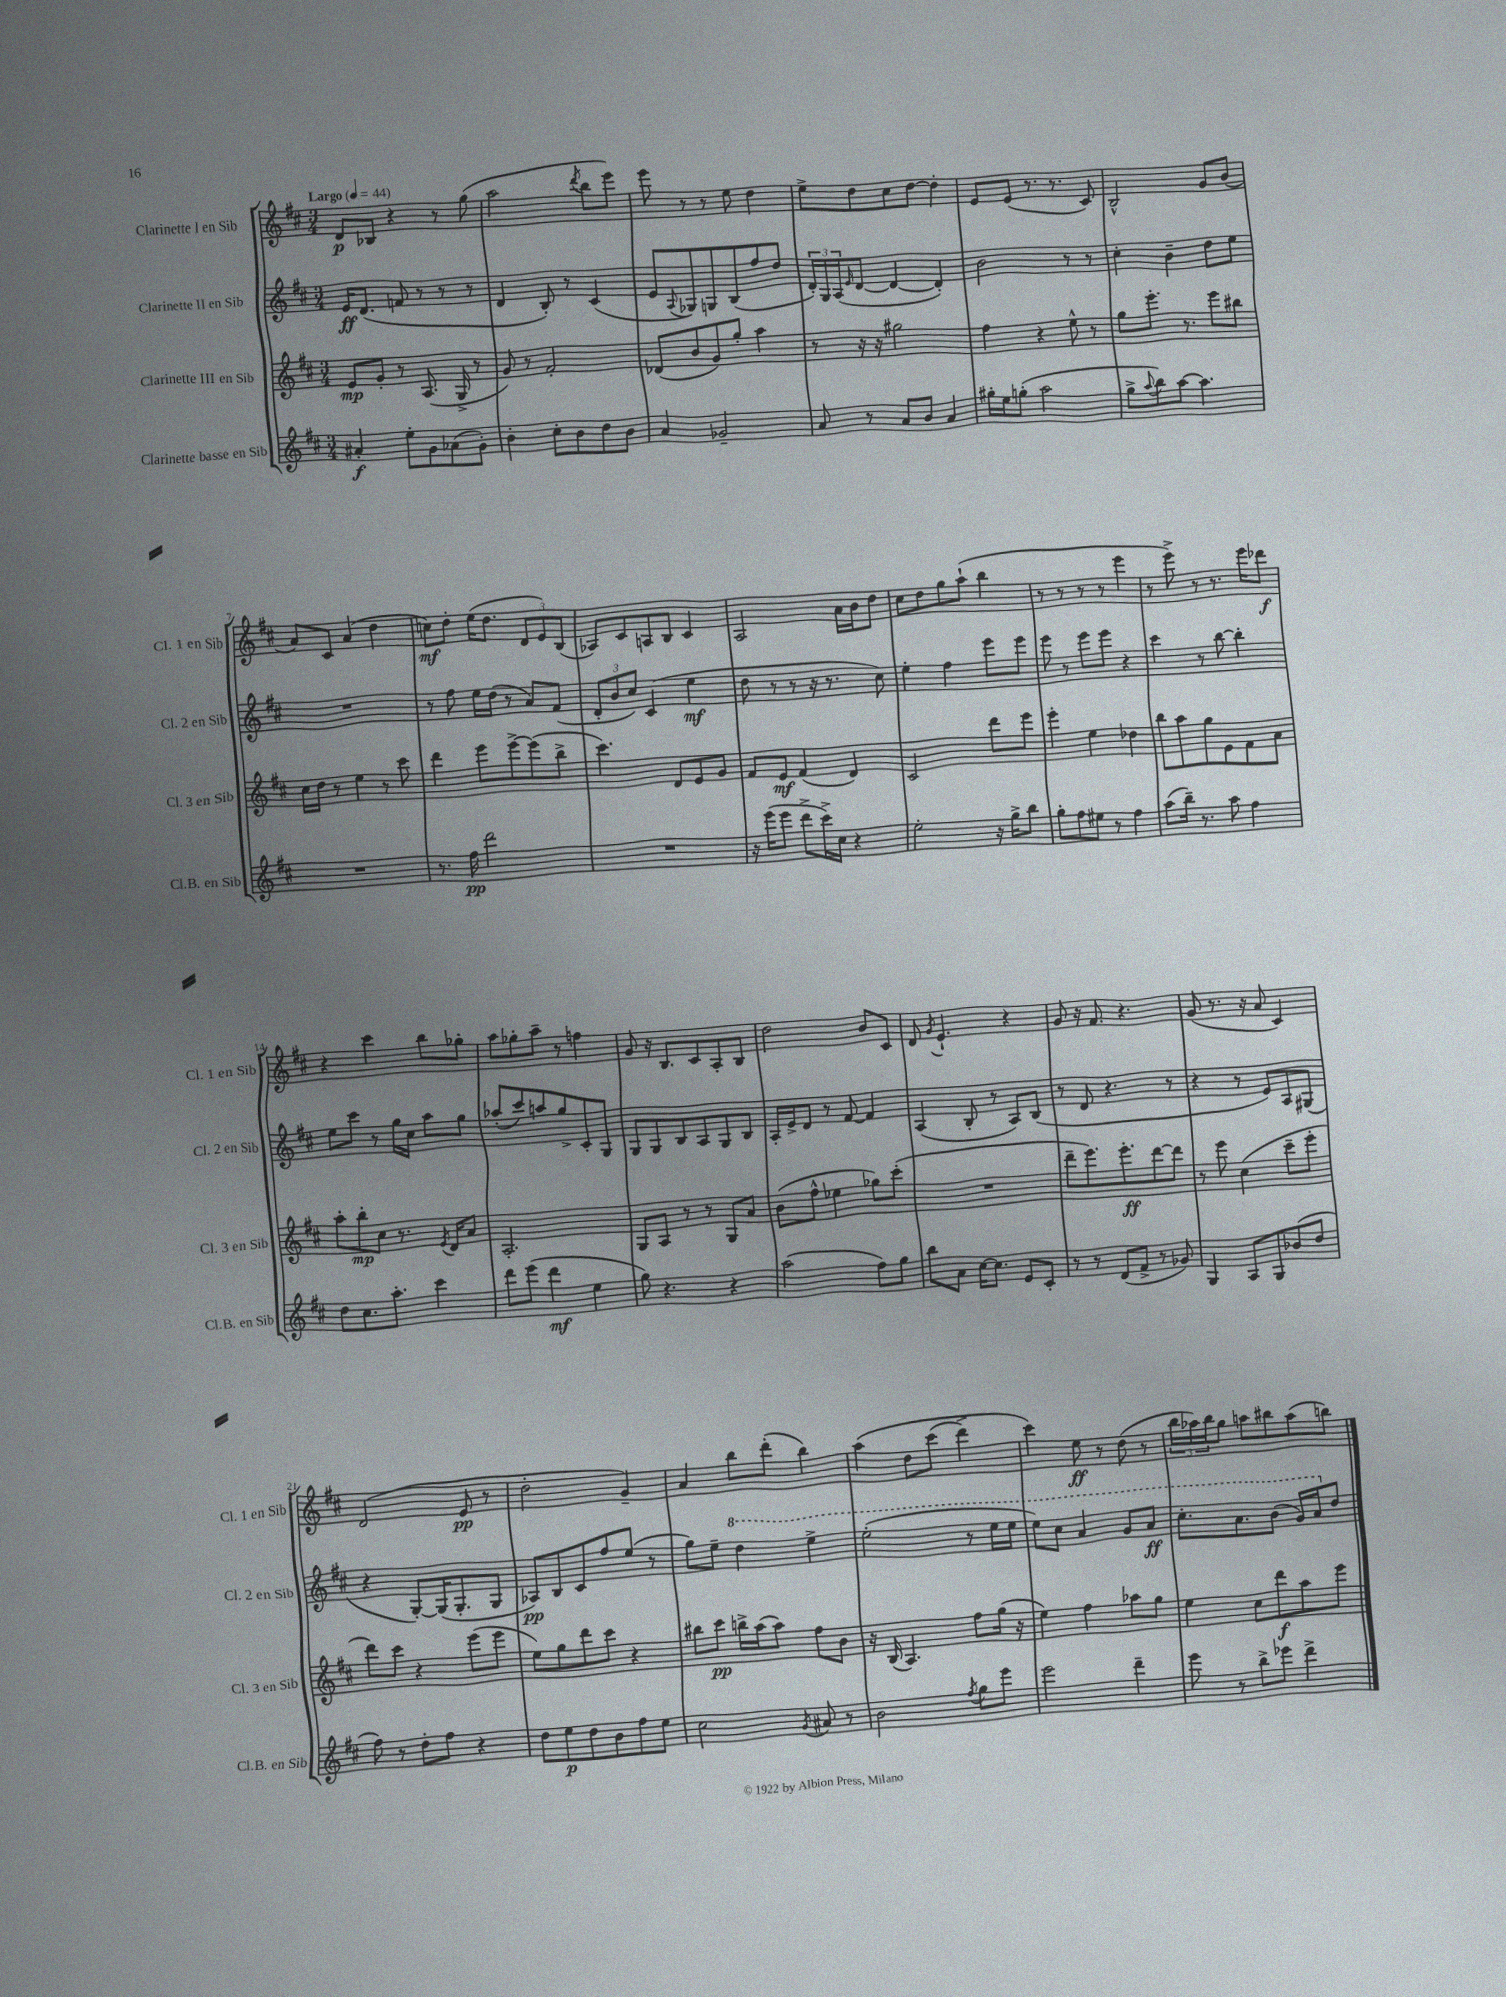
<<
\new StaffGroup <<
\new Staff = "s0" \with { instrumentName = "Clarinette I en Sib" shortInstrumentName = "Cl. 1 en Sib" } {
    \clef treble \key d \major \numericTimeSignature \time 3/4 \tempo "Largo" 4 = 44
    d'8\p bes8 r4 r8 g''8( |
    a''2 \acciaccatura { d'''8 } b''8 e'''8) |
    e'''8 r8 r8 e''8 d''4 |
    e''8-> d''8 cis''8 d''8~ d''4-. |
    e'8 e'8( r8. r8. cis'8) |
    b2-^ g'8 b'8( |
    a'8) cis'8 a'4( d''4 |
    c''8\mf) d''8-. e''16( d''8. \tuplet 3/2 { d'8 e'8) b8( } |
    aes8) cis'8 a8 b8 cis'4 |
    a2 a'16 b'16 d''8 |
    cis''8 d''8 g''8 a''8-!( b''4 |
    r8 r8 r8 r8 e'''4 |
    r8 e'''8->) r8 r8. e'''16 des'''8\f |
    r4 cis'''4 b''8 ges''8-. |
    a''8 ges''8-. a''8-- r8 f''4 |
    g'8 r16 b8. cis'8 a8-. b8 |
    d''2 b'8 cis'8 |
    d'8 \acciaccatura { g'8 } e'4.-! r4 |
    g'8 r16 fis'8. r4. |
    g'8( r8. r16 a'8 cis'4) |
    d'2( e'8\pp r8 |
    d''2-. g'4--) |
    a'4 b''8 d'''8-.( b''4) |
    a''4\( d''8 cis'''8( d'''4->) |
    cis'''4\) e''8\ff r8 d''8( r8 |
    \tuplet 3/2 { b''16 aes''16) b''16 } g''8 a''8 bis''8 a''8( b''8) \bar "|." |
}
\new Staff = "s1" \with { instrumentName = "Clarinette II en Sib" shortInstrumentName = "Cl. 2 en Sib" } {
    \clef treble \key d \major \numericTimeSignature \time 3/4
    e'16\ff d'8.( f'8 r8 r8 r8 |
    d'4 b8-.) r8 cis'4( |
    e'8 \appoggiatura { a8 } ges8) g8 b8( fis''8 d''8 |
    \tuplet 3/2 { d'16-.) g16 a16( } \grace { e'16 } d'8~ d'4~ d'4-.) |
    b'2 r8 r8 |
    cis''4-. b'4-- d''8 e''8 |
    R2. |
    r8 fis''8 e''16 d''16( r8 a'8) fis'8( |
    \tuplet 3/2 { d'8-. b'8 cis''8) } cis'4( e''4\mf |
    d''8 r8 r8 r16 r8. cis''8) |
    e''4-. fis''4 e'''8 e'''8 |
    e'''8 r8 e'''8 e'''8 r4 |
    cis'''4 r8 b''8~ b''4-. |
    e''8 cis'''8 r8 g''16 cis''16 a''8 g''8 |
    aes''8-.( cis'''8) a''8 g''8-> cis'8-. g8 |
    g8 g8 b8 a8 g8 b8 |
    a16-. e'16-> d'8 r8 fis'8~ fis'4 |
    a4( b8-. r8 a8) b8( |
    r8 d'8 r4. r8 |
    r4 r8 e'8) a8 gis8( |
    r4 g8~-.) g16( g8.-. g8 |
    aes8\pp) b8 cis'8 fis''8 e''8( r8 |
    g''8) e''8-- \ottava #1 d'''4 e'''4-> |
    e'''2-.( r8 e'''16 e'''16 |
    e'''8) cis'''8 a''4 g''8 a''8\ff |
    cis'''8.-. a''8. b''8( g''16) a''16 \ottava #0 d''8 \bar "|." |
}
\new Staff = "s2" \with { instrumentName = "Clarinette III en Sib" shortInstrumentName = "Cl. 3 en Sib" } {
    \clef treble \key d \major \numericTimeSignature \time 3/4
    e'8\mp g'8-. r8 a8.( g16-> r8 |
    g'8) r8 fis'2-. |
    des'8( b'8 g'8) g''8-. a''4 |
    r8 r16 r16 gis''2 |
    fis''4 r4 e''8-^ r8 |
    g''8 e'''8.-. r8. e'''8 bis''8 |
    cis''16 d''16 r8 e''4 r8 cis'''8 |
    d'''4 e'''8 e'''8~-> e'''8( b''8-> |
    cis'''4.) d'8 e'8 g'8 |
    fis'8 e'8\mf fis'4( d'4) |
    cis'2 d'''8 e'''8 |
    e'''4-. e''4 des''4 |
    b''8 a''8 g''8 e'8 fis'8 a'8 |
    a''8-. b''8-.\mp cis''8 r8. \acciaccatura { e'8 } d'16 a'8 |
    a2.-. |
    g8 a8 r8 r8 g8 a'8 |
    b'8( fis''8-^ ees''4 ges''8) cis'''8-.( |
    R2. |
    d'''8-- e'''8.) e'''8.-.\ff d'''8~ d'''8 |
    r8 e'''8 cis''4( cis'''8-- e'''8-. |
    d'''8) cis'''8 r4 e'''8( e'''8 |
    e''8) g''8 d'''8 cis'''8 r4 |
    bis''8 cis'''8\pp b''16-> a''16( a''8) fis''8 b'8 |
    r16 b16( a4.) fis''8 g''16( r16 |
    e''4) fis''4 aes''8 g''8 |
    e''4 cis''8 d'''8\f a''8 e'''8 \bar "|." |
}
\new Staff = "s3" \with { instrumentName = "Clarinette basse en Sib" shortInstrumentName = "Cl.B. en Sib" } {
    \clef treble \key d \major \numericTimeSignature \time 3/4
    ais'4-.\f e''8-. g'8 aes'8( g'8-.) |
    b'4-. cis''8-. b'8 d''8 b'8 |
    a'4 ges'2-- |
    a'8 r8 a'8 b'8 a'4 |
    gis''16-. e''16 g''8-.( a''2 |
    g''8-> \appoggiatura { a''8 } b''8) a''8~ a''4. |
    R2. |
    r8. fis''16\pp d'''2 |
    R2. |
    r16 e'''16( e'''8 d'''8-> cis'''16->) cis''16 r4 |
    e''2-. r16 g''16-> b''8 |
    g''8-. fis''8 eis''8 r8 fis''4 |
    a''8( b''16--) r8. a''8 fis''4 |
    d''8 cis''8. a''8.-. cis'''4 |
    d'''8 e'''8( d'''4\mf e''4 |
    g''8) r4. r4 |
    a''2( fis''8) g''8 |
    b''8 a'8 cis''16~ cis''8. e'8 cis'8-. |
    r8 r8 d'8( fis'8-> r8 ges'8) |
    g4 a8 g8 bes'8( d''8 |
    fis''8) r8 d''8-. fis''8 r4 |
    d''8 e''8\p d''8 b'8 fis''8 e''8 |
    cis''2 \acciaccatura { g'8 } ais'8 r8 |
    b'2 \acciaccatura { fis''8 } g''8 e'''8 |
    e'''2 d'''4-- |
    e'''8 r8 b''8-> ees'''8 d'''4-> \bar "|." |
}
>>
>>
